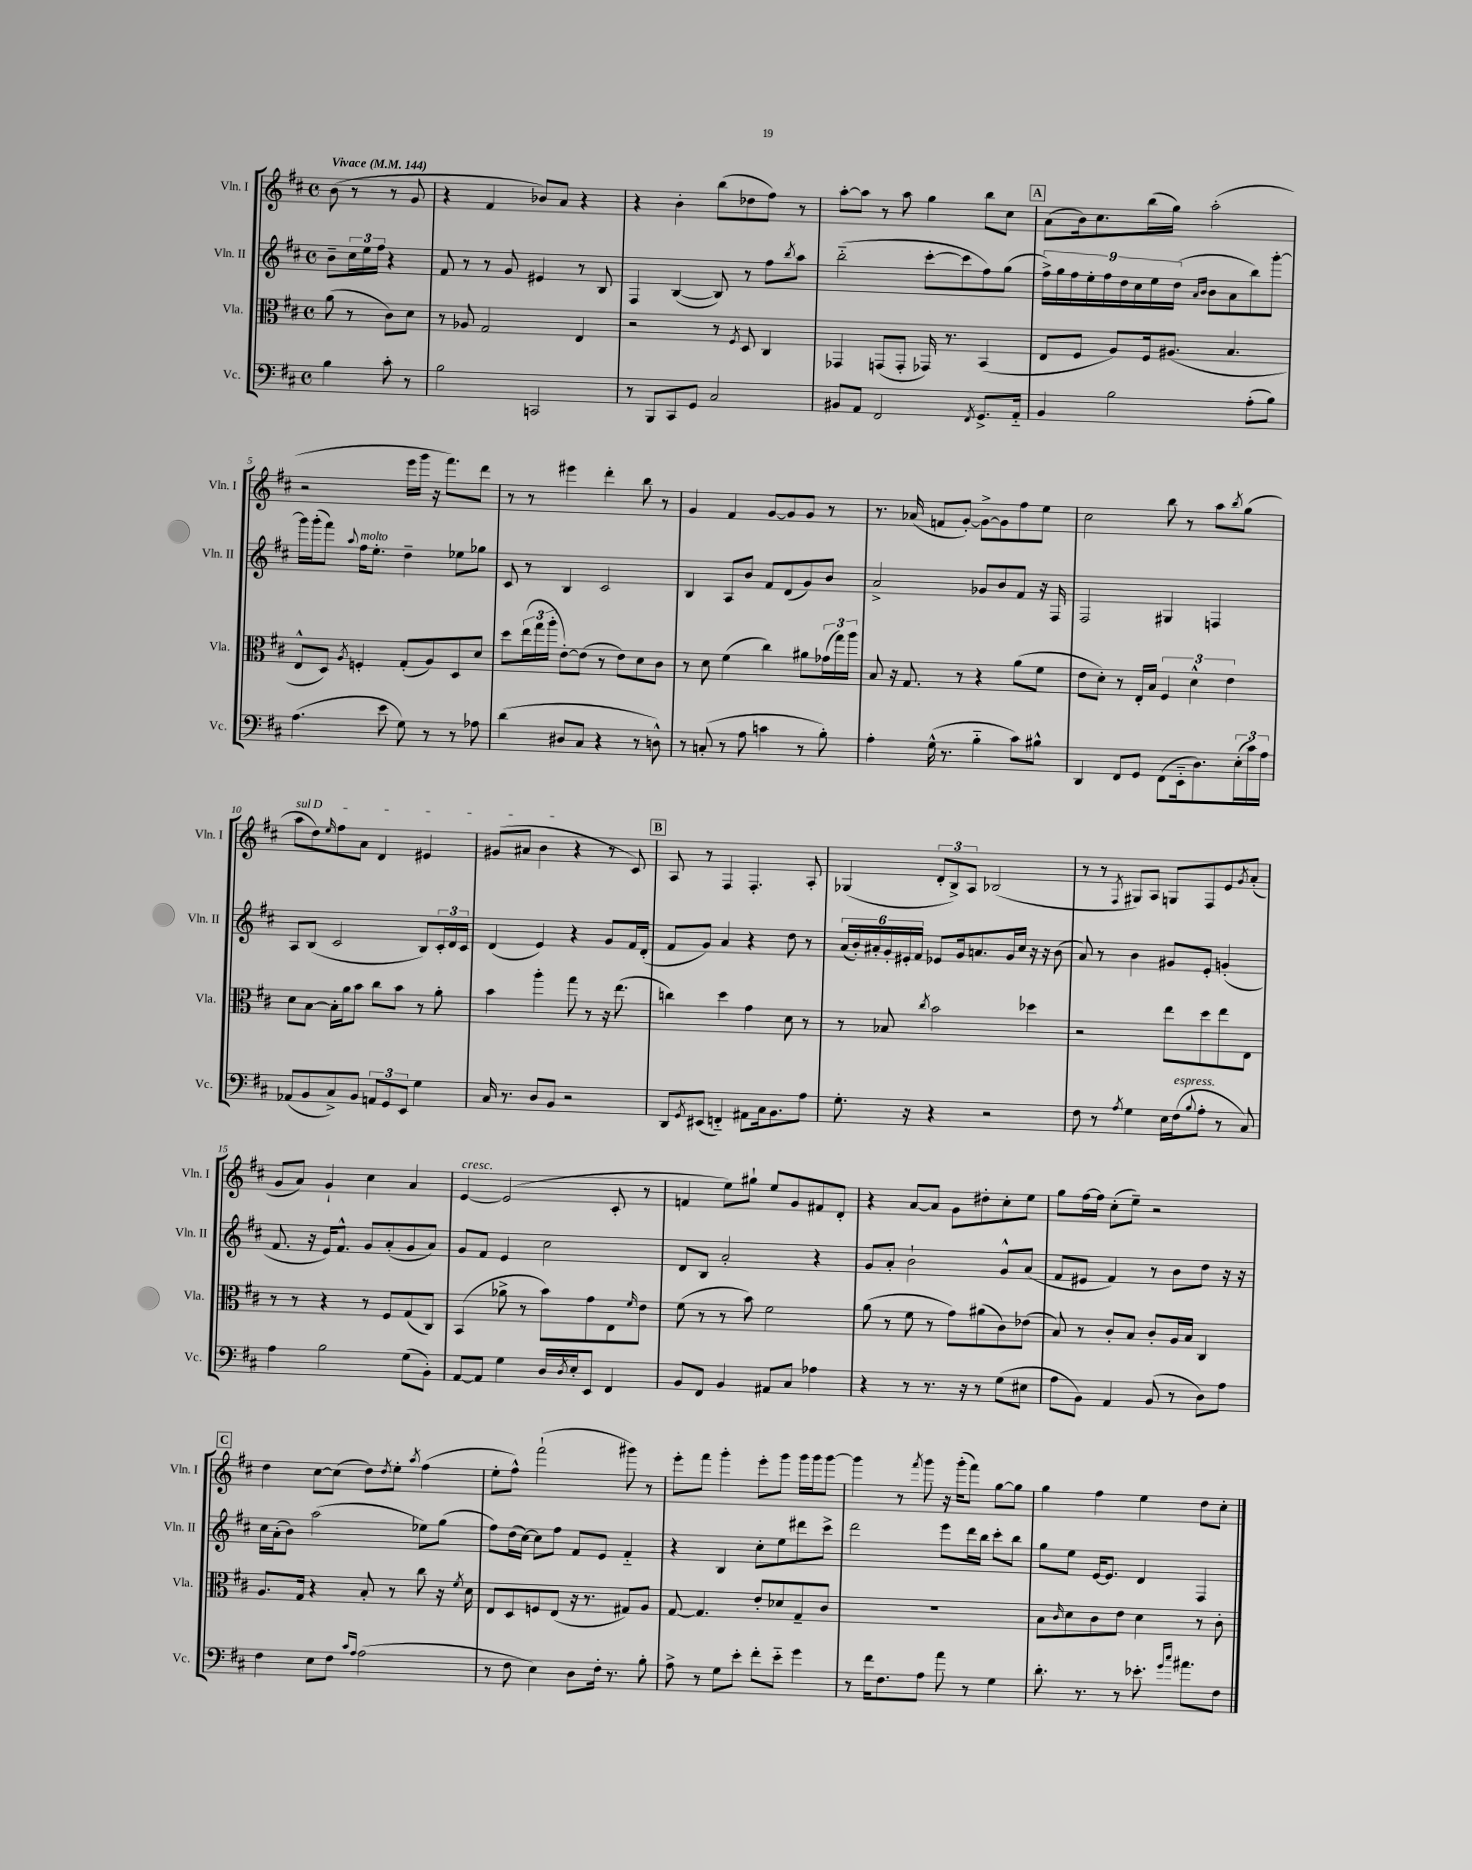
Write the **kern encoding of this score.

**kern	**kern	**kern	**kern
*part4	*part3	*part2	*part1
*staff4	*staff3	*staff2	*staff1
*I"Vc.	*I"Vla.	*I"Vln. II	*I"Vln. I
*I'Vc.	*I'Vla.	*I'Vln. II	*I'Vln. I
*clefF4	*clefC3	*clefG2	*clefG2
*k[f#c#]	*k[f#c#]	*k[f#c#]	*k[f#c#]
*M4/4	*M4/4	*M4/4	*M4/4
*met(c)	*met(c)	*met(c)	*met(c)
*MM144	*MM144	*MM144	*MM144
=	=	=	=
!	!	!	!LO:TX:a:B:t=Vivace
4B\	(8a\	8b~\L	(8b\
.	8r	24cc#\L	8r
.	.	24ee\	.
.	.	24ff#\JJ	.
8c#'\	8c#\L)	4r	8r
8r	8d\J	.	8g/
=1	=1	=1	=1
2B\	8r	8f#/	4r
.	8A-X/	8r	.
.	2G/	8r	4f#/
.	.	8g/	.
2CCn/	.	4e#X/	8b-X/L)
.	.	.	8a/J
.	4E/	8r	4r
.	.	8B/	.
=2	=2	=2	=2
8r	2r	4F#/	4r
8BBB/L	.	.	.
8CC#/	.	([4B/	4b'\
8GG/J	.	.	.
2C#/	8r	8B/])	(8bb\L
.	8qF#/	.	.
.	8D/	8r	8dd-X\
.	4C#/	8ff#\L	8ff#\J)
.	.	8qbb/	.
.	.	8aa\J	8r
=3	=3	=3	=3
8BB#X/L	4GG-X/	(2bb\	[8aa'\L
8AA/J	.	.	8aa\J]
2FF#/	(8GGn/L	.	8r
.	8GG'/J	.	8aa\
.	16GG-X/)	[8ccc#'\L	4gg\
.	8.r	.	.
.	.	8ccc#\]	.
8qFF#/	.	.	.
8.GG^/L	(4BB/	8ff#\)	8bb\L
.	.	(8gg\J	8cc#\J
16AA/Jk	.	.	.
!!LO:REH:place=s1:t=A
=4	=4	=4	=4
4BB/	8E/L	18ff#^\LL)	(8a\L
.	.	18gg\	.
.	.	18ff#\	.
.	8F#/J	.	16b\k)
.	.	18ee'\	.
.	.	.	8.cc#\
.	.	18ff#\	.
2B\	8A/L)	.	.
.	.	18dd\	.
.	.	18cc#\	.
.	16F#/k	.	(16bb\L
.	.	18ee\	.
.	(8.A#X/J	.	16gg\JJ)
.	.	(18dd\JJ	.
.	.	16qqa/LL	.
.	.	16qqb/JJ	.
.	.	8b\L	(2aa'\
.	4.B/	8a\	.
(8A'\L	.	8bb\)	.
8B\J)	.	[8ggg'\J	.
!!LO:LB:g=z
=5	=5	=5	=5
(4.A\	8E^^/L	16ggg\LL]	2r
.	.	(16ggg'\J	.
.	8D/J)	8fff#\J)	.
.	8qA/	8qqaa/	.
!	!	!LO:TX:a:i:t=molto	!
.	4Fn'/	16ff#\KL	.
.	.	8.ee'\J	.
8e\	.	.	.
8G\)	(8G'/L	4dd~\	16eee\LL
.	.	.	16ggg\JJ
8r	8A/)	.	16r
.	.	.	8.fff#\L)
8r	8D/	8ee-X\L	.
8A-X\	8d/J	8gg-X\J	8ddd\J
=6	=6	=6	=6
(4d\	8dd\L	8c#/	8r
.	(24ee\L	8r	8r
.	24gg\	.	.
.	24aa'\JJ	.	.
8D#X/L	[8e'\L)	4B/	4eee#X\
8C#/J	(8e\J]	.	.
4r	8r	2c#/	4ddd'\
.	8e\L)	.	.
8r	8d\	.	8bb\
8Dn^^\)	8c#\J	.	8r
=7	=7	=7	=7
8r	8r	4B/	4g/
(8Cn'/	8d\	.	.
8r	(4f#\	8A/L	4f#/
8A\	.	8b/J	.
4cn\	4cc#\)	8f#/L	[8g/L
.	.	(8d/	8g/]
8r	8a#X\L	8g/)	8g/J
8B'\)	(24g-X\L	8b/J	8r
.	24gg\)	.	.
.	24aa\JJ	.	.
=8	=8	=8	=8
4A'\	8B/	2a^/	8.r
.	16r	.	.
.	8.G/	.	(16a-X/
(16G^^\	.	.	8fn/L
8.r	.	.	.
.	8r	.	[8g'/J)
4B\	4r	8g-X/L	8g^\L_
.	.	8b/	8g\]
8c#\L)	(8a\L	8f#/J	8ff#\
8B#X^^\J	8f#\J	16r	8ee\J
.	.	16F#/	.
=9	=9	=9	=9
4DD/	8e\L	2F#/	2cc#\
.	8d'\J)	.	.
8FF#/L	8r	.	.
8GG/J	16E'/LL	.	.
.	16B/JJ	.	.
(8FF#\L	6F#/	4G#X/	8bb\
16EE\k	.	.	8r
.	6d^^\	.	.
8.D\)	.	.	.
.	.	4Fn/	8aa\L
.	6e\	.	.
.	.	.	8qbb/
(24E'\L	.	.	(8gg\J
24c#\)	.	.	.
24A\JJ	.	.	.
!!LO:LB:g=z
=10	=10	=10	=10
!	!	!	!LO:TX:a:i:t=sul D
(8AA-X/L	8d\L	8A/L	8aa\L
8BB/	[8B\J	(8B/J	8dd\)
.	.	.	16qqee/
8C#^/)	16B'\LL]	2c#/	8ff#\
.	16a\J	.	.
8BB/J	8b\J	.	8a\J
12AAn/L	8cc#\L	.	4d/
12GG/	.	.	.
.	8b\J	.	.
12EE/J	.	.	.
4G\	8r	8B/L)	4e#X/
.	8a'\	24c#'/L	.
.	.	24d/	.
.	.	24c#/JJ	.
=11	=11	=11	=11
16C#/	4b\	(4d/	(8g#X/L
8.r	.	.	.
.	.	.	8a#X/J
8D/L	4aa'\	4e/)	4b\
8BB/J	.	.	.
2r	8gg\	4r	4r
.	8r	.	.
.	16r	8g/L	8r
.	(8.ee\	.	.
.	.	16f#/L	8c#/)
.	.	(16d'/JJ	.
!!LO:REH:place=s1:t=B
=12	=12	=12	=12
8DD/L	4ccn\)	8f#/L	8A/
8qGG/	.	.	.
(8EE#X/J	.	8g/J)	8r
4FFn/)	4dd\	4a/	4F#/
8AA#X\L	4g\	4r	4.F#'/
16C#\k	.	.	.
8.BB\	.	.	.
.	8d\	8dd\	.
8A\J	8r	8r	8A'/
=13	=13	=13	=13
8.G'\	8r	(24a/LL	(4G-X/
.	.	24b'/)	.
.	.	24a#X'/	.
.	8B-X/	24g'/	.
.	.	24e#X'/	.
16r	.	.	.
.	.	24f#/JJ	.
.	8qcc#/	.	.
4r	2b\	8e-X/L	12d'/L
.	.	.	12B^/)
.	.	16g/k	.
.	.	.	12A/J
.	.	8.an/	.
2r	.	.	(2B-X/
.	.	16g/L	.
.	.	16cc#/JJ	.
.	4dd-X\	16r	.
.	.	16r	.
.	.	(8b\	.
=14	=14	=14	=14
8F#\	2r	8a/)	8r
8r	.	8r	8r
8qA/	.	.	8qF#/
4G\	.	4b\	8G#X/L)
.	.	.	8A/J
16E\LL	8ee\L	8g#X/L	8Gn/L
!LO:TX:a:i:t=espress.	!	!	!
(16F#\J	.	.	.
8qqB/	.	.	.
8A'\J	8dd\	8e'/J	8F#/
8r	8ee\	(4gn'/	8e/
.	.	.	8qg/
8C#/)	8E\J	.	(8a'/J
!!LO:LB:g=z
=15	=15	=15	=15
4A\	8r	8.f#/	8g/L
.	8r	.	8a/J)
.	.	16r	.
2B\	4r	16e/KL)	4g`/
.	.	8.f#^^/J	.
.	8r	8g/L	4cc#\
.	8F#/L	(8a'/	.
(8G\L	(8G/	8g/	4a/
8BB'\J)	8C#/J)	8a/J)	.
=16	=16	=16	=16
!	!	!	!LO:TX:a:i:t=cresc.
[8AA/L	(4BB/	8g/L	[4e/
8AA/J]	.	8f#/J	.
4G\	8a-X^\	4e/	(2e/]
.	8r	.	.
16D/LL	8b\L)	2cc#\	.
8qD/	.	.	.
16E'/J	.	.	.
8EE/J	8g\	.	.
4FF#/	8E\	.	8c#'/
.	16qqf#/	.	.
.	8e\J	.	8r
=17	=17	=17	=17
8BB/L	(8f#\	8d/L	4fn/
8FF#/J	8r	8B/J	.
4BB/	8r	2a'/	8ee\L)
.	8b\)	.	8gg#X`\J
8AA#X/L	2f#\	.	8ee/L
8C#/J	.	.	8g/
4A-X\	.	4r	8f#X/
.	.	.	8d'/J
=18	=18	=18	=18
4r	(8a\	8g/L	4r
.	8r	8a'/J	.
8r	8f#\	2b`\	[8a/L
8.r	8r	.	8a/J]
.	8g\L)	.	8g\L
16r	.	.	.
8r	(8a#X\	.	8dd#X'\
(8G\L	8c#\)	8g^^/L	8cc#'\
8E#X\J	(8e-X\J	(8a/J	8ee\J
=19	=19	=19	=19
8A\L	8B/)	8f#/L	8gg\L
8BB\J)	8r	8e#X/J	[16ff#\L
.	.	.	16ff#\JJ]
4AA/	8c#'/L	4f#/)	(8cc#'\L
.	8B/J	.	8ee~\J)
(8BB/	8c#'/L	8r	2r
8r	16A/L	8b\L	.
.	16B/JJ	.	.
8D\L)	4C#/	8dd\J	.
8A\J	.	16r	.
.	.	16r	.
!!LO:LB:g=z
!!LO:REH:place=s1:t=C
=20	=20	=20	=20
4F#\	8.A/L	16cc#\LL	4dd\
.	.	(16a'\J	.
.	.	8b\J)	.
.	16G/Jk	.	.
8E\L	4r	(2aa\	[8cc#\L
8F#\J	.	.	(8cc#\J]
16qqc#/LL	.	.	.
16qqA/JJ	.	.	.
(2A\	8B'/	.	8dd\L)
.	.	.	8qdd/
.	8r	.	8ee'\J
.	.	.	8qaa/
.	8cc#\	8ee-X\L)	(4ff#\
.	16r	(8gg\J	.
.	8qf#/	.	.
.	16d\	.	.
=21	=21	=21	=21
8r	8E/L	8ff#\L)	8ee'\L
8F#\	8D/	(16dd\L	8ff#^^\J)
.	.	[16cc#\JJ)	.
4E\)	8Fn/	8cc#\L]	(2fff#`\
.	(8E/J	8ff#\J	.
8D\L	16r	8f#/L	.
.	8.r	.	.
16F#'\Jk	.	8e/J	.
8.r	.	.	.
.	8G#X/L)	4f#/	8ggg#X\)
8B'\	8A/J	.	8r
=22	=22	=22	=22
8A^\	[8G/	4r	8eee'\L
8r	4.G/]	.	8fff#\J
8G\L	.	4B/	4ggg'\
8e'\J	.	.	.
8f#'\L	8e'/L	8cc#'\L	8eee'\L
8e\J	8d-X/	8ee\	8ggg\J
4g\	8G~/	8ddd#X\	16ggg\LL
.	.	.	16ggg\J
.	8c#/J	8ccc#^\J	[8ggg\J
=23	=23	=23	=23
8r	1r	2ddd\	4ggg\]
16f#\KL	.	.	.
8.F#\	.	.	.
.	.	.	8r
.	.	.	8qfff#/
8A\J	.	.	8ggg\
8a\	.	8eee\L	16r
.	.	.	(16ggg'\KL
8r	.	16ddd\L	8fff#\J)
.	.	16bb\JJ	.
4G\	.	8ccc#'\L	[8gg\L
.	.	8bb\J	8gg\J]
=24	=24	=24	=24
8.d'\	8B\L	8gg\L	4gg\
.	16qqc#/	.	.
.	8d\	8ee\J	.
8.r	.	.	.
.	8c#\	[16e/KL	4ff#\
.	.	8.e/J]	.
8r	8e\J	.	.
8.e-X'\	4d\	4d/	4ee\
16qqg/LL	.	.	.
16qqcc#/JJ	.	.	.
8.a#X\L	.	.	.
.	8r	4F#/	8dd\L
8F#\J	8c#'\	.	8cc#'\J
==	==	==	==
*-	*-	*-	*-
